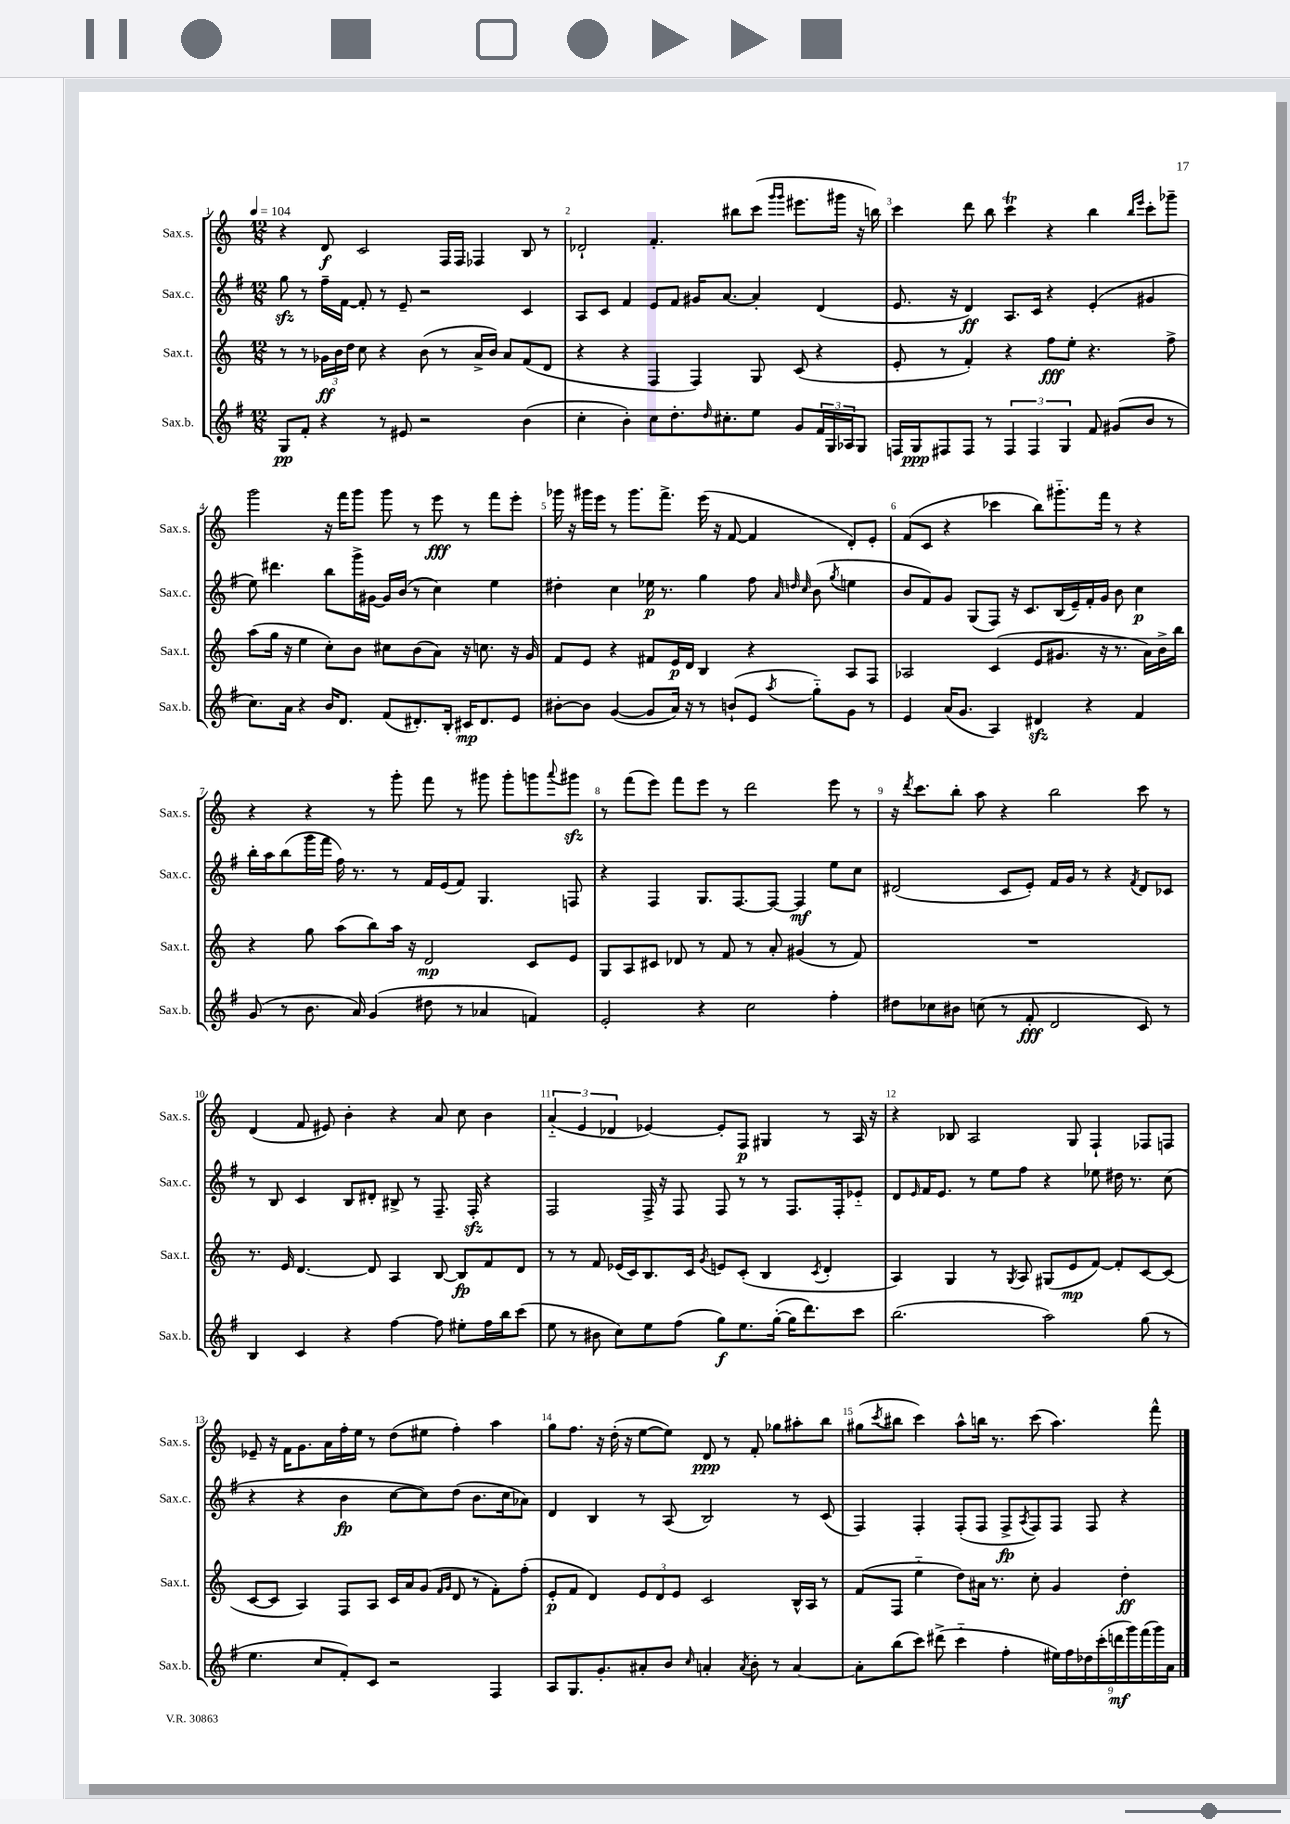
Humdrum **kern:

**kern	**dynam	**kern	**dynam	**kern	**dynam	**kern	**dynam
*part4	*part4	*part3	*part3	*part2	*part2	*part1	*part1
*staff4	*staff4	*staff3	*staff3	*staff2	*staff2	*staff1	*staff1
*I"Sax.b.	*	*I"Sax.t.	*	*I"Sax.c.	*	*I"Sax.s.	*
*I'Sax.b.	*	*I'Sax.t.	*	*I'Sax.c.	*	*I'Sax.s.	*
*clefG2	*	*clefG2	*	*clefG2	*	*clefG2	*
*k[f#]	*	*k[]	*	*k[f#]	*	*k[]	*
*M12/8	*	*M12/8	*	*M12/8	*	*M12/8	*
*MM104	*	*MM104	*	*MM104	*	*MM104	*
=1	=1	=1	=1	=1	=1	=1	=1
8G/L	pp	8r	.	8ggzz\	.	4r	.
8f#'/J	.	8r	.	8r	.	.	.
4r	.	24g-X\LL	ff	16ff#~\LL	.	8d/	f
.	.	24b\	.	.	.	.	.
.	.	.	.	[16f#\JJ	.	.	.
.	.	24dd\JJ	.	.	.	.	.
.	.	8cc\	.	8f#'/]	.	2c/	.
8r	.	4r	.	8r	.	.	.
8e#X/	.	.	.	8e~/	.	.	.
2r	.	(8b\	.	2r	.	.	.
.	.	8r	.	.	.	16F/LL	.
.	.	.	.	.	.	16F/JJ	.
.	.	16a^/LL	.	.	.	4F-X/	.
.	.	16b/JJ)	.	.	.	.	.
.	.	8a/L	.	.	.	.	.
(4b\	.	(8f/	.	4c/	.	8B/	.
.	.	8d/J	.	.	.	8r	.
=2	=2	=2	=2	=2	=2	=2	=2
4cc'\	.	4r	.	8A/L	.	2d-X`/	.
.	.	.	.	8c/J	.	.	.
4b'\)	.	4r	.	4f#/	.	.	.
8cc\L	.	4F/	.	8e/L	.	4.f'/	.
8.dd'\	.	.	.	8f#/J	.	.	.
.	.	4F/)	.	16g#X/KL	.	.	.
16qqdd/	.	.	.	.	.	.	.
8.cc#X'\	.	.	.	[8.a/J	.	.	.
.	.	.	.	.	.	8bb#X\L	.
8ee\J	.	8G/	.	4a'/]	.	(8ccc\J	.
.	.	.	.	.	.	16qqggg/LL	.
.	.	.	.	.	.	16qqggg/JJ	.
8g/L	.	(8c/	.	.	.	8.eee#X\L	.
24f#/L	.	4r	.	(4d/	.	.	.
24G/	.	.	.	.	.	.	.
.	.	.	.	.	.	16ggg#X\Jk	.
24A-X/J	.	.	.	.	.	.	.
8G/J	.	.	.	.	.	16r	.
.	.	.	.	.	.	16bbn\)	.
=3	=3	=3	=3	=3	=3	=3	=3
16Fn/LL	.	8e'/	.	8.e/	.	4ccc\	.
16G/J	ppp	.	.	.	.	.	.
8F#X/	.	8r	.	.	.	.	.
.	.	.	.	16r	.	.	.
8F#/J	.	4f'/)	.	4d/)	ff	8ddd\	.
8r	.	.	.	.	.	8bb\	.
6F#/	.	4r	.	8.A/L	.	4cccT\	.
6F#/	.	.	.	.	.	.	.
.	.	.	.	16c/Jk	.	.	.
.	.	8ff\L	fff	4r	.	4r	.
6G/	.	.	.	.	.	.	.
.	.	8ee'\J	.	.	.	.	.
8f#/	.	4.r	.	(4e'/	.	4bb\	.
(8g#X/L	.	.	.	.	.	.	.
.	.	.	.	.	.	16qqbb/LL	.
.	.	.	.	.	.	16qqeee/JJ	.
8b/J	.	.	.	4g#X/	.	8ccc'\L	.
8r	.	8ff^\	.	.	.	8ggg-X~\J	.
!!LO:LB:g=z
=4	=4	=4	=4	=4	=4	=4	=4
8.cc\L)	.	(8aa\L	.	8ee\)	.	2ggg\	.
.	.	16gg\Jk	.	4.ddd#X\	.	.	.
16a\Jk	.	16r	.	.	.	.	.
4r	.	4ee\	.	.	.	.	.
16b/KL	.	8cc'\L)	.	8bb\L	.	16r	.
8.d/J	.	.	.	.	.	16fff\KL	.
.	.	8b\J	.	16ggg^\L	.	8ggg\J	.
.	.	.	.	[16g#X\JJ	.	.	.
(8f#/L	.	8cc#X\L	.	16g#/LL]	.	8ggg\	.
.	.	.	.	(16b/JJ	.	.	.
8.d#X'/)	.	(8b\	.	8r	.	8r	.
.	.	8a\J)	.	4cc\)	.	8eee\	fff
16B'/Jk	.	.	.	.	.	.	.
16c#X/KL	mp	16r	.	.	.	8r	.
8.d#/	.	8.ccn\	.	.	.	.	.
.	.	.	.	4ee\	.	8fff\L	.
8e/J	.	16r	.	.	.	8eee'\J	.
.	.	16g/	.	.	.	.	.
=5	=5	=5	=5	=5	=5	=5	=5
[8b#X'\L	.	8f/L	.	4dd#X'\	.	16ggg-X\	.
.	.	.	.	.	.	16r	.
8b#\J]	.	8e/J	.	.	.	16ggg#X\LL	.
.	.	.	.	.	.	16eee\JJ	.
([4g/	.	4r	.	4cc\	.	8r	.
.	.	.	.	.	.	8.ggg#\L	.
8g/L]	.	8f#X/L	.	16ee-X\	p	.	.
.	.	.	.	8.r	.	8.fff^\J	.
16a/Jk)	.	16e/L	p	.	.	.	.
16r	.	16d/JJ	.	.	.	.	.
8r	.	4B/	.	4gg\	.	(16eee\	.
.	.	.	.	.	.	16r	.
(8bn`/L	.	.	.	.	.	[8f/	.
8e/J	.	4r	.	8ff#\	.	4f/]	.
.	.	.	.	32qqa/	.	.	.
.	.	.	.	32qqddn/	.	.	.
8qaa/	.	.	.	32qqcc/	.	.	.
8gg\L)	.	.	.	(8b\	.	.	.
.	.	.	.	8qgg/	.	.	.
8g\J	.	8A/L	.	4een\	.	8d'/L)	.
8r	.	8F/J	.	.	.	8e'/J	.
=6	=6	=6	=6	=6	=6	=6	=6
4e/	.	2A-X/	.	8b/L	.	(8f/L	.
.	.	.	.	8f#/)	.	8c/J	.
(16a/KL	.	.	.	8g/J	.	4r	.
8.g/J	.	.	.	.	.	.	.
.	.	.	.	(8G/L	.	.	.
4A/)	.	(4c/	.	8F#/J)	.	4ccc-X\	.
.	.	.	.	16r	.	.	.
.	.	.	.	8.c/L	.	.	.
4d#Xzz/	.	8e/L	.	.	.	8bb\L)	.
.	.	8.g#X/J	.	(16B/L	.	8.ggg#X\	.
.	.	.	.	16e~/)	.	.	.
4r	.	.	.	16f#'/	.	.	.
.	.	16r	.	16g/JJ	.	16fff\Jk	.
.	.	8.r	.	8b\	.	8r	.
4f#/	.	.	.	4cc\	p	4r	.
.	.	16a\LL)	.	.	.	.	.
.	.	16b^\	.	.	.	.	.
.	.	16bb\JJ	.	.	.	.	.
!!LO:LB:g=z
=7	=7	=7	=7	=7	=7	=7	=7
(8g/	.	4r	.	16bb'\LL	.	4r	.
.	.	.	.	16aa\J	.	.	.
8r	.	.	.	(8bb\	.	.	.
8.b\	.	8gg\	.	16ggg\L	.	4r	.
.	.	.	.	16fff#\JJ	.	.	.
.	.	(8aa\L	.	16ff#\)	.	.	.
16a/)	.	.	.	8.r	.	.	.
(4g/	.	8bb\)	.	.	.	8r	.
.	.	16aa\Jk	.	8r	.	8ggg'\	.
.	.	16r	.	.	.	.	.
8dd#X\	.	2d/	mp	16f#/LL	.	8fff\	.
.	.	.	.	(16e/J	.	.	.
8r	.	.	.	8f#/J)	.	8r	.
4a-X/	.	.	.	4.G/	.	8ggg#X\	.
.	.	.	.	.	.	8ggg#'\L	.
4fn/)	.	8c/L	.	.	.	8gggn\	.
.	.	.	.	.	.	8qqaaa/	.
.	.	8e/J	.	8Fn/	.	8ggg#Xzz\J	.
=8	=8	=8	=8	=8	=8	=8	=8
2e'/	.	8G/L	.	4r	.	8r	.
.	.	8A/	.	.	.	(8fff\L	.
.	.	8c#X/J	.	4F#/	.	8eee\J)	.
.	.	8d-X/	.	.	.	8fff\L	.
4r	.	8r	.	8.G/L	.	8eee\J	.
.	.	8f/	.	.	.	8r	.
.	.	.	.	[8.F#/	.	.	.
2cc\	.	8r	.	.	.	2ddd\	.
.	.	8a'/	.	8F#/J_	.	.	.
.	.	(4g#X/	.	4F#/]	mf	.	.
4ff#'\	.	8r	.	8ee\L	.	8eee\	.
.	.	8f/)	.	8cc\J	.	8r	.
=9	=9	=9	=9	=9	=9	=9	=9
8dd#X\L	.	1.r	.	(2d#X/	.	16r	.
.	.	.	.	.	.	8qddd/	.
.	.	.	.	.	.	8.ccc\L	.
8cc-X\	.	.	.	.	.	.	.
8b#X\J	.	.	.	.	.	8bb'\J	.
(8ccn\	.	.	.	.	.	8aa\	.
8r	.	.	.	8c/L	.	4r	.
8f#'/	fff	.	.	8e'/J)	.	.	.
2d/	.	.	.	16f#/LL	.	2bb\	.
.	.	.	.	16g/JJ	.	.	.
.	.	.	.	8r	.	.	.
.	.	.	.	4r	.	.	.
.	.	.	.	8qf#/	.	.	.
8c/)	.	.	.	8d#/L	.	8ccc\	.
8r	.	.	.	8c-X/J	.	8r	.
!!LO:LB:g=z
=10	=10	=10	=10	=10	=10	=10	=10
4B/	.	8.r	.	8r	.	(4d/	.
.	.	.	.	8B/	.	.	.
.	.	16e/	.	.	.	.	.
4c/	.	[4.d/	.	4c/	.	8f/	.
.	.	.	.	.	.	8e#X/)	.
4r	.	.	.	8B/L	.	4b'\	.
.	.	8d/]	.	8d#X'/J	.	.	.
[4ff#\	.	4A/	.	8B#X^/	.	4r	.
.	.	.	.	8r	.	.	.
8ff#\]	.	[8B/	.	8.F#~/	.	8a/	.
8ee#X'\L	.	8B/L]	fp	.	.	8cc\	.
.	.	.	.	16F#zz'/	.	.	.
16ff#\L	.	8f/	.	4r	.	4b\	.
16bb\J	.	.	.	.	.	.	.
(8ccc\J	.	8d/J	.	.	.	.	.
=11	=11	=11	=11	=11	=11	=11	=11
8ee\	.	8r	.	2F#/	.	(6a/	.
8r	.	8r	.	.	.	.	.
.	.	.	.	.	.	6e/	.
8b#X\	.	8f/	.	.	.	.	.
.	.	.	.	.	.	6d-X/	.
8cc\L)	.	(16e-X/LL	.	.	.	.	.
.	.	16c/J)	.	.	.	.	.
8ee\	.	8.B/	.	16F#^/	.	[4e-X/)	.
.	.	.	.	16r	.	.	.
(8ff#\J	.	.	.	8F#/	.	.	.
.	.	16c/Jk	.	.	.	.	.
.	.	8qg/	.	.	.	.	.
8gg\L)	f	8en/L	.	8F#/	.	8e-'/L]	.
8.ee\	.	(8c'/J	.	8r	.	8F/J	p
.	.	4B/	.	8r	.	4G#X/	.
([16gg'\Jk	.	.	.	.	.	.	.
16gg\KL]	.	.	.	8.F#/L	.	.	.
8.ddd\)	.	.	.	.	.	.	.
.	.	8qc/	.	.	.	.	.
.	.	4d'/	.	.	.	8r	.
.	.	.	.	16F#'/k	.	.	.
8ccc\J	.	.	.	8e-X/J	.	16A/	.
.	.	.	.	.	.	16r	.
=12	=12	=12	=12	=12	=12	=12	=12
(2.bb\	.	4A/)	.	8d/L	.	4r	.
.	.	.	.	16qqe/	.	.	.
.	.	.	.	16f#/K	.	.	.
.	.	.	.	8.e/J	.	.	.
.	.	4G/	.	.	.	8B-X/	.
.	.	.	.	8r	.	2A/	.
.	.	8r	.	8ee\L	.	.	.
.	.	8qG/	.	.	.	.	.
.	.	8A/	.	8ff#\J	.	.	.
2aa\)	.	(8G#X/L	.	4r	.	.	.
.	.	8e/	mp	.	.	8G/	.
.	.	[8f/J)	.	8ee-X\	.	4F`/	.
.	.	8f'/L]	.	16dd#X\	.	.	.
.	.	.	.	8.r	.	.	.
(8gg\	.	[8c/	.	.	.	8F-X/L	.
8r	.	(8c/J]	.	(8cc\	.	8Fn/J	.
!!LO:LB:g=z
=13	=13	=13	=13	=13	=13	=13	=13
4.ee\	.	[8c/L	.	4r	.	8e-X~/	.
.	.	8c/J]	.	.	.	16r	.
.	.	.	.	.	.	16f\KL	.
.	.	4A/)	.	4r	.	8.g\	.
8cc/L	.	.	.	.	.	.	.
.	.	.	.	.	.	16a\L	.
8f#'/)	.	8F/L	.	4b\	fp	16ff'\	.
.	.	.	.	.	.	16ee\JJ	.
8c/J	.	8A/J	.	.	.	8r	.
2r	.	16c/LL	.	[8cc\L	.	(8dd\L	.
.	.	16a/J	.	.	.	.	.
.	.	(8g/J	.	8cc\])	.	8ee#X\J	.
.	.	16qqf/LL	.	.	.	.	.
.	.	16qqg/JJ	.	.	.	.	.
.	.	8d/	.	(8dd\J	.	4ff'\)	.
.	.	8r	.	8.b\L	.	.	.
4F#/	.	8f'\L)	.	.	.	4aa\	.
.	.	.	.	16cc\k	.	.	.
.	.	(8ff'\J	.	8a-X\J)	.	.	.
=14	=14	=14	=14	=14	=14	=14	=14
8A/L	.	8e'/L	p	4d/	.	8gg\L	.
8.G/	.	8f/J	.	.	.	8.ff\J	.
.	.	4d/)	.	4B/	.	.	.
8.g'/	.	.	.	.	.	16r	.
.	.	.	.	.	.	(16dd'\	.
.	.	.	.	.	.	16r	.
8a#X'/	.	12e/L	.	8r	.	[8ee\L	.
.	.	12d/	.	.	.	.	.
8b/J	.	.	.	(8A/	.	8ee\J])	.
.	.	12e/J	.	.	.	.	.
16qqcc/	.	.	.	.	.	.	.
4an'/	.	2c/	.	2B/)	.	8d/	ppp
.	.	.	.	.	.	8r	.
8qa/	.	.	.	.	.	.	.
8b'\	.	.	.	.	.	8f'/	.
8r	.	.	.	.	.	8gg-X\L	.
[4a/	.	16B^^/LL	.	8r	.	8aa#X'\	.
.	.	16A/JJ	.	.	.	.	.
.	.	8r	.	(8c/	.	8bb\J	.
=15	=15	=15	=15	=15	=15	=15	=15
8a'\L]	.	(8f/L	.	4F#/)	.	(8gg#X\L	.
.	.	.	.	.	.	8qccc/	.
(8bb\	.	8F/J	.	.	.	8bb#X\J	.
8ccc\J)	.	4ee\	.	4F#'/	.	4ccc\)	.
(8ddd#X^\	.	.	.	.	.	.	.
4ccc\	.	8dd\L)	.	(8F#'/L	.	8aa^^\L	.
.	.	16a#X\Jk	.	8F#/J	.	16bbn\Jk	.
.	.	8.r	.	.	.	8.r	.
4ff#'\	.	.	.	8F#^/L	fp	.	.
.	.	.	.	8qA/	.	.	.
.	.	8cc'\	.	8F#/)	.	(8ccc\	.
18ee#X\LL)	.	4g/	.	8F#/J	.	4.aa\)	.
18ff#\	.	.	.	.	.	.	.
18dd-X\	.	.	.	.	.	.	.
.	.	.	.	8F#/	.	.	.
(18ccc'\	.	.	.	.	.	.	.
18dddn\	mf	.	.	.	.	.	.
.	.	4dd'\	ff	4r	.	.	.
18ggg\)	.	.	.	.	.	.	.
(18fff#\	.	.	.	.	.	.	.
.	.	.	.	.	.	8fff^^\	.
18ggg\)	.	.	.	.	.	.	.
18a\JJ	.	.	.	.	.	.	.
==	==	==	==	==	==	==	==
*-	*-	*-	*-	*-	*-	*-	*-
